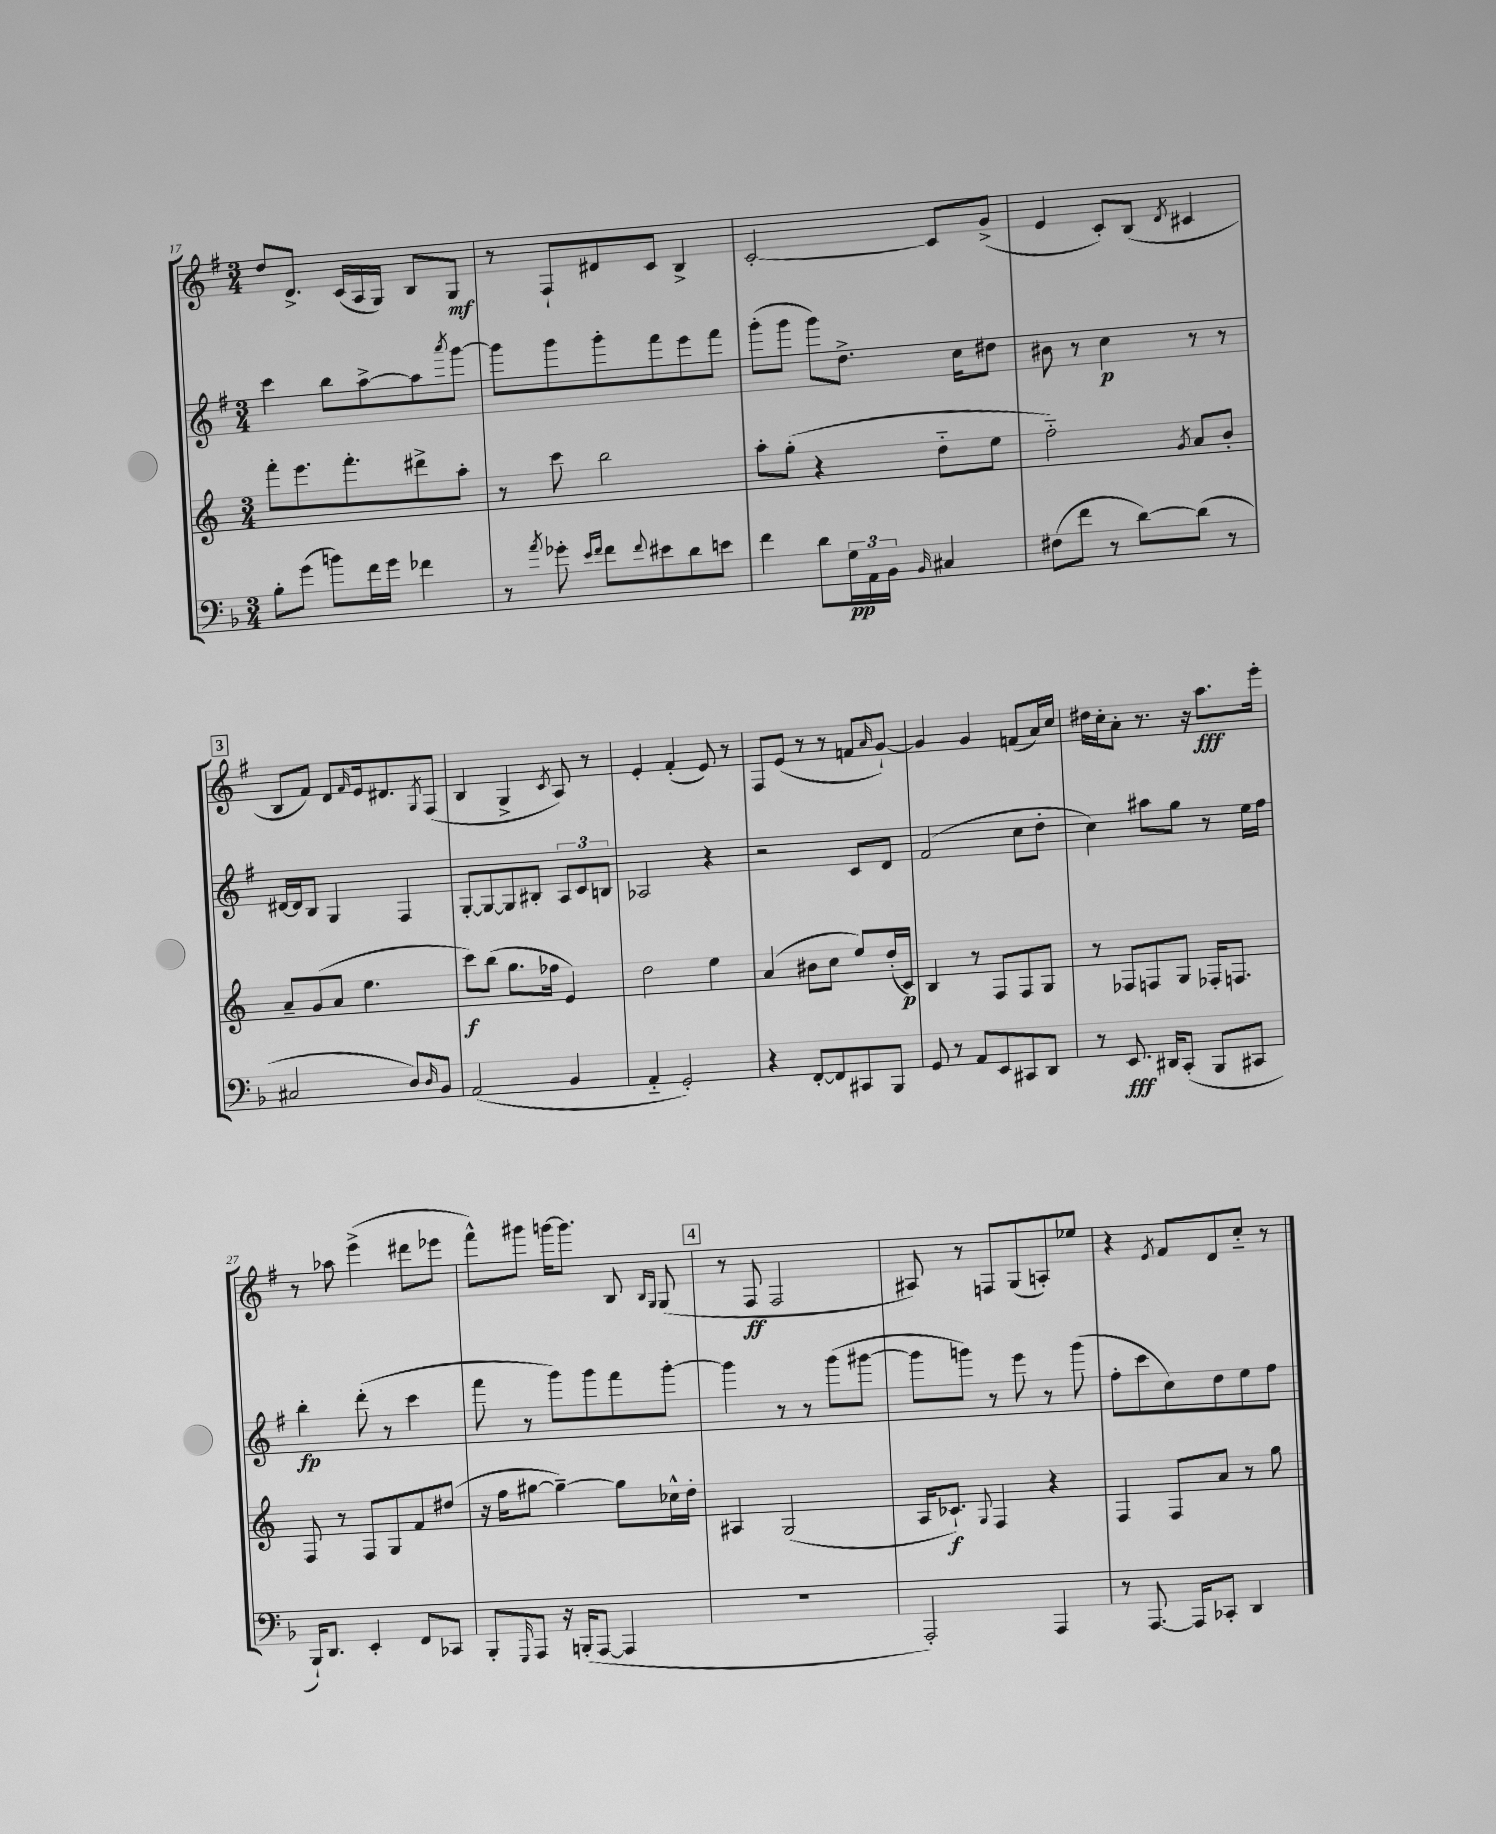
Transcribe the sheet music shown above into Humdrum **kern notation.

**kern	**kern	**kern	**kern
*staff4	*staff3	*staff2	*staff1
*clefF4	*clefG2	*clefG2	*clefG2
*k[b-]	*k[]	*k[f#]	*k[f#]
*M3/4	*M3/4	*M3/4	*M3/4
8B-'	8fff'	4ccc	8dd
(8g	8.eee	.	8.d^
8b)	.	8bb	.
.	8.fff'	.	(16c
16f	.	[8aa^	16A
16g	.	.	16G)
4f-	8ddd#^	8aa]	8B
.	.	8qaaa	.
.	8aa'	[8ggg	8G
=	=	=	=
8r	8r	8ggg]	8r
8qa	.	.	.
8g-'	8ccc	8ggg	8F#`
16qqe	.	.	.
16qqf	.	.	.
8f	2bb	8ggg'	8d#
8qqf	.	.	.
8e#	.	8fff#	8c
8d	.	8eee	4B^
8e	.	8fff#	.
=	=	=	=
4f	8aa'	(8ggg'	[2c'
.	(8gg'	8ggg	.
8d	4r	8ggg)	.
24G	.	8.dd^	.
24AA	.	.	.
24BB-	.	.	.
16qqBB-	.	.	.
4C#	8dd'~	.	8c]
.	.	16cc	.
.	8ee	8dd#	(8g^
=	=	=	=
(8F#	2ff'~)	8b#	4e
8f	.	8r	.
8r	.	4cc	8c')
[8d)	.	.	(8B
.	8qg	.	8qd
(8d]	8a	8r	4c#
8r	8b'	8r	.
=	=	=	=
2C#	8a~	[16d#	8B
.	.	16d#]	.
.	(8g	8B	8f#)
.	8a	4G	8d
.	.	.	16qqf#
.	4.ee	.	16e
.	.	.	8.d#
8D)	.	4F#	.
16qqD	.	.	8qG
8BB-	.	.	(8F#
=	=	=	=
(2AA	8ccc)	[8G'	4B
.	(8bb	8G_	.
.	8.gg	8G]	4G^
.	.	8B#'	.
.	16ff-	.	.
.	.	.	8qc
4BB-	4e)	12A	8A)
.	.	12c	.
.	.	.	8r
.	.	12B	.
=	=	=	=
4AA'~	2dd	2A-	4e'
2GG')	.	.	(4f#'
.	4ee	4r	8e)
.	.	.	8r
=	=	=	=
4r	(4a	2r	8F#
.	.	.	(8e
[8FF'	8b#	.	8r
8FF]	8cc	.	8r
8CC#	8ee)	8c	8f
.	.	.	16qqa
8BBB-	(16dd'	8d	[8g`)
.	16c)	.	.
=	=	=	=
8GG	4B	(2f#	4g]
8r	.	.	.
8AA	8r	.	4g
8EE	8F	.	.
8CC#	8F	8cc	(8f
8DD	8G	8dd'	16a)
.	.	.	16cc
=	=	=	=
8r	8r	4cc)	16dd#
.	.	.	16cc'
8.EE	8F-	.	8a'
.	8F	8aa#	8.r
16DD#	.	.	.
(8CC'	8G	8gg	.
.	.	.	16r
8BBB-	16F-'	8r	8.aa
.	8.F	.	.
8CC#	.	16ee	.
.	.	16ff#	16eee'
=	=	=	=
16BBB-`)	8F	4bb'	8r
8.DD	.	.	.
.	8r	.	8aa-
4EE'	8F	(8ddd'	(4eee^
.	8G	8r	.
8FF	8f	4ccc	8ddd#
8CC-	(8dd#	.	8eee-
=	=	=	=
8BBB-'	16r	8fff#	8fff#^^)
.	16ff	.	.
16qqGGG	.	.	.
8AAA	[8gg#	8r	8ggg#
16r	4gg#~_)	8ggg)	[16ggg
(16BBB'	.	.	8.ggg]
[8AAA	.	8ggg	.
4AAA]	8gg#]	8fff#	8B
.	.	.	16qqB
.	.	.	16qqG
.	16cc-^^	[8ggg'	(8G
.	16dd'	.	.
=	=	=	=
2.r	4A#	4ggg]	8r
.	.	.	8F#
.	(2G	8r	2F#
.	.	8r	.
.	.	(8ggg	.
.	.	[8ggg#	.
=	=	=	=
2AAA')	16A	8ggg#]	8A#)
.	8.c-`)	.	.
.	.	8ggg)	8r
.	8qqG	.	.
.	4F	8r	8F
.	.	8eee	(8G
4AAA	4r	8r	8A')
.	.	(8ggg	8ee-
=	=	=	=
8r	4F	8ff#'	4r
[8.AAA	.	8ccc	.
.	.	.	8qe
.	8F	8cc)	8f#
16AAA]	.	.	.
8CC-'	8a	8dd	8d
4DD	8r	8ee	8cc'~
.	8gg	8ff#	8r
==	==	==	==
*-	*-	*-	*-
